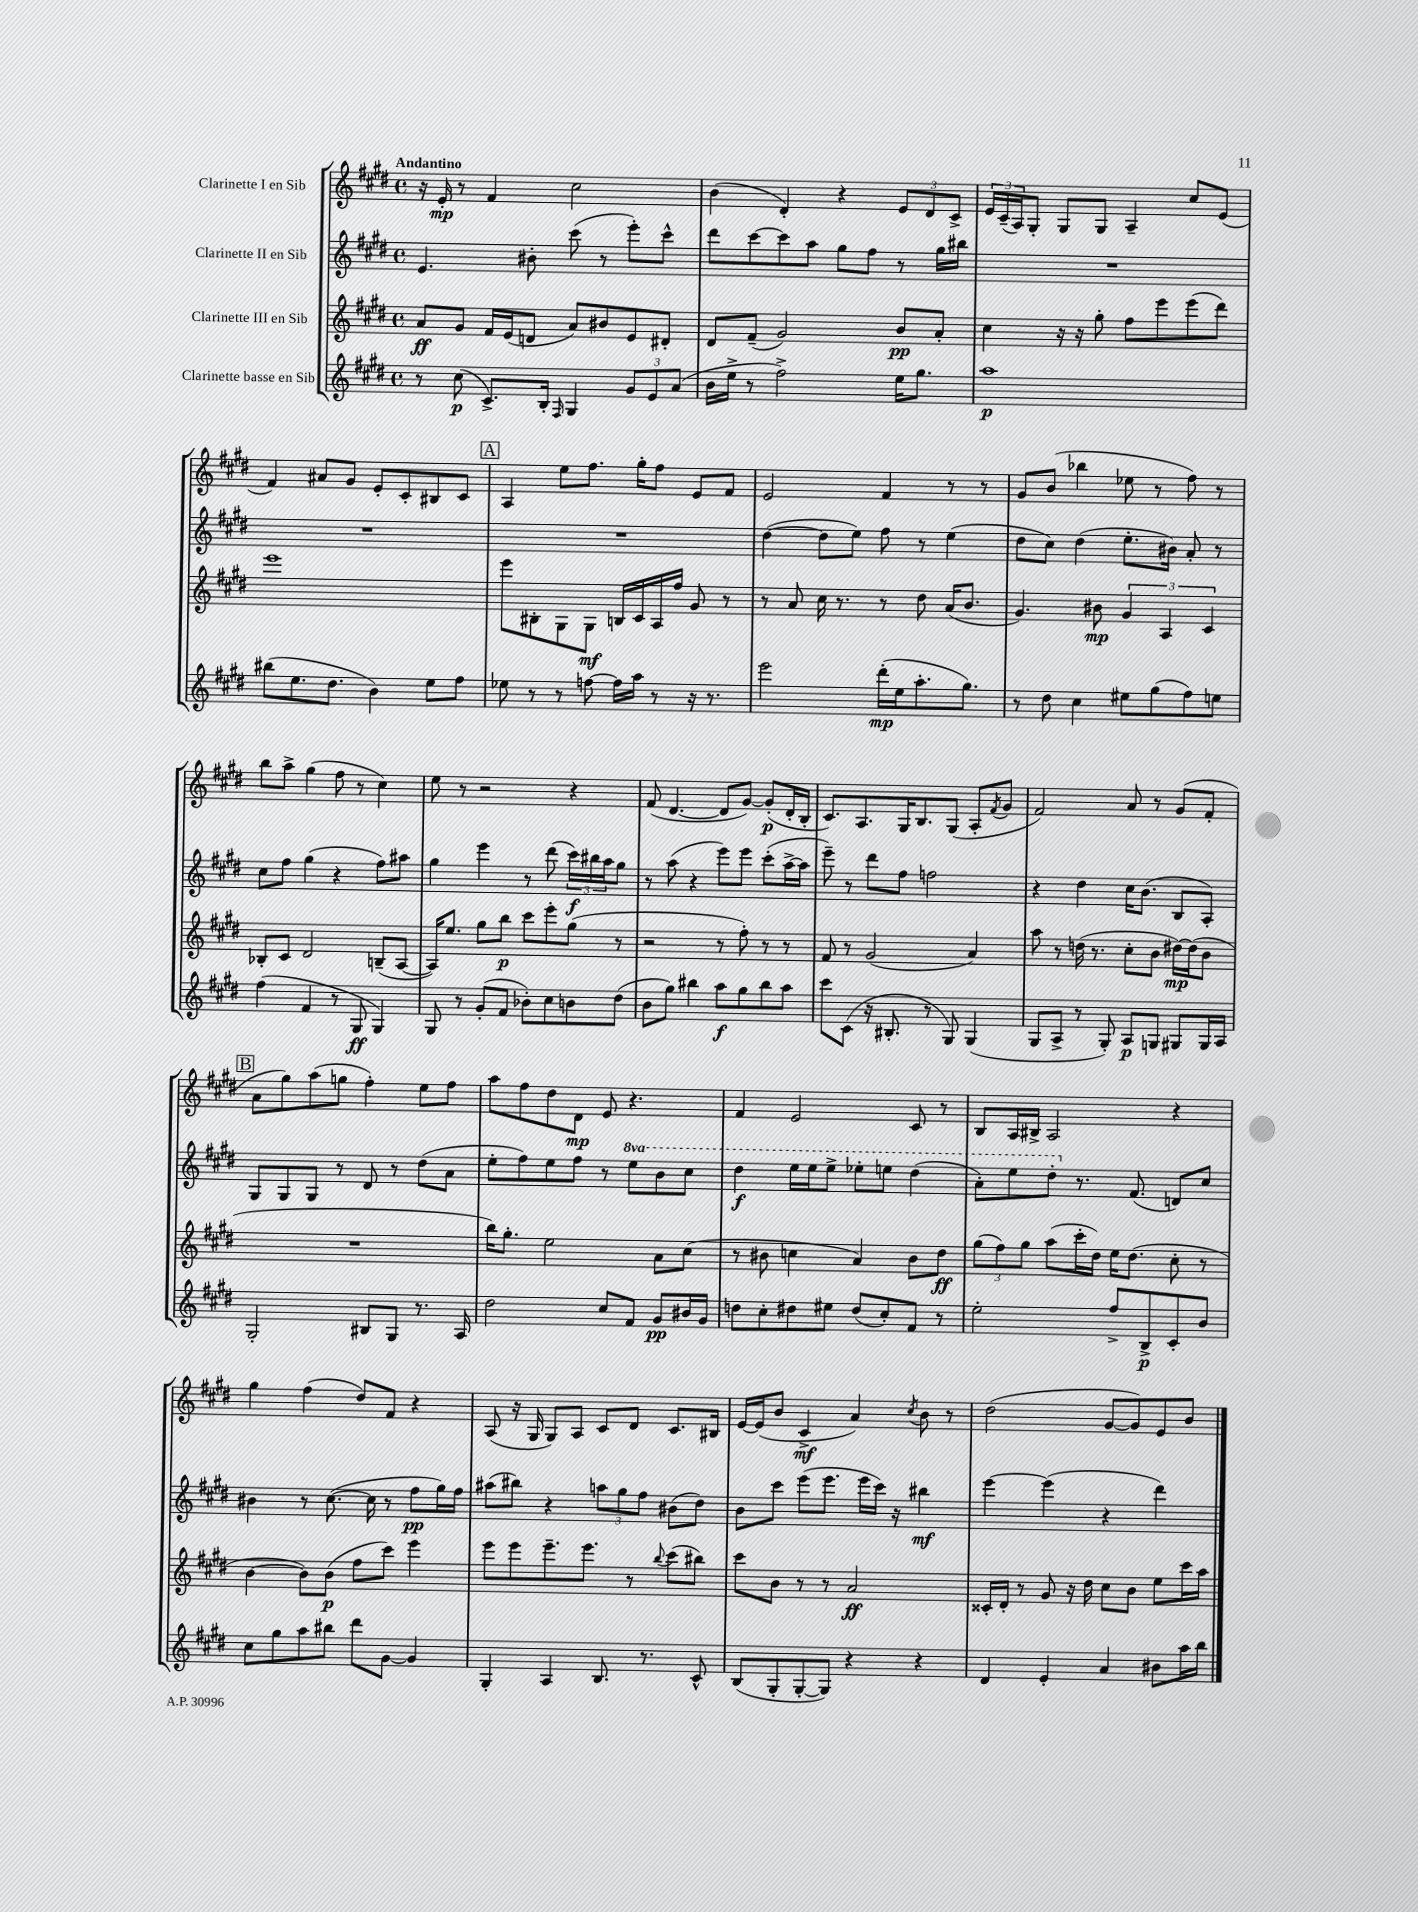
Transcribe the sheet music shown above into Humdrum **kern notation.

**kern	**kern	**kern	**kern
*staff4	*staff3	*staff2	*staff1
*clefG2	*clefG2	*clefG2	*clefG2
*k[f#c#g#d#]	*k[f#c#g#d#]	*k[f#c#g#d#]	*k[f#c#g#d#]
*M4/4	*M4/4	*M4/4	*M4/4
*met(c)	*met(c)	*met(c)	*met(c)
8r	8a	4.e	16r
.	.	.	16e'
(8cc#	8g#	.	8r
8.c#^)	16f#	.	4f#
.	(16e	.	.
.	8d	8b#'	.
16B'	.	.	.
16qqF#	.	.	.
4G#	8a)	(8ccc#	2cc#
.	8b#	8r	.
12g#	8e	8eee')	.
12e	.	.	.
.	8d#'	8ccc#^^	.
(12a	.	.	.
=	=	=	=
16b	8d#	8ddd#	(4b
16ee^	.	.	.
8r	(8f#~	[8ccc#	.
2ff#^)	2g#)	8ccc#]	4d#')
.	.	8aa	.
.	.	8gg#	4r
.	.	8ff#	.
16ee	8b	8r	12e
8.gg#	.	.	.
.	.	.	12d#
.	8a'	16gg#	.
.	.	.	12c#^
.	.	16bb#	.
=	=	=	=
1aa	4cc#	1r	24e
.	.	.	(24c#~
.	.	.	24A)
.	.	.	8G#'
.	16r	.	8G#
.	16r	.	.
.	8gg#'	.	8G#
.	8ff#	.	4A~
.	8eee	.	.
.	(8eee	.	8cc#
.	8ddd#)	.	(8e
=	=	=	=
(8bb#	1eee	1r	4f#)
8.ee	.	.	.
.	.	.	8a#
8.dd#	.	.	.
.	.	.	8g#
4b)	.	.	8e'
.	.	.	8c#'
8ee	.	.	8B#
8ff#	.	.	8c#
=	=	=	=
8ee-	8eee	1r	4A
8r	8B#'	.	.
8r	8G#	.	8ee
[8ff	8G#	.	8.ff#
16ff]	16B	.	.
16aa	16c#	.	16gg#'
8r	16A	.	8ff#
.	16ff#	.	.
16r	8g#	.	8e
8.r	.	.	.
.	8r	.	8f#
=	=	=	=
2eee	8r	([4dd#	2e
.	8a	.	.
.	16cc#	8dd#]	.
.	8.r	.	.
.	.	8ee)	.
(16ddd#'	8r	8ff#	4f#
16ee	.	.	.
8.aa'	8dd#	8r	.
.	(16a	(4ee	8r
8.gg#)	8.b	.	.
.	.	.	8r
=	=	=	=
8r	4.g#)	8dd#	8g#
8dd#	.	8cc#)	(8b
4cc#	.	(4dd#	4bb-
.	8b#	.	.
8ee#	6g#	8.ee'	8ee-
(8gg#	.	.	8r
.	6A	.	.
.	.	16b#)	.
8ff#)	.	8a'	8ff#)
.	6c#	.	.
8ee	.	8r	8r
=	=	=	=
(4ff#	8B-'	8cc#	8bb
.	8c#	8ff#	8aa^
4f#	2d#	(4gg#	(4gg#
8r	.	4r	8ff#
8G#	.	.	8r
4G#)	(8B~	8ff#)	4cc#)
.	[8A	8aa#	.
=	=	=	=
8G#	16A])	4gg#	8ee
.	8.ee	.	.
8r	.	.	8r
(8g#'	8gg#	4eee	2r
8f#	8bb	.	.
8b-')	8ccc#	8r	.
8cc#	8eee'	(8ddd#	.
8b	(8gg#	24ccc#)	4r
.	.	24bb#	.
.	.	24aa	.
(8dd#	8r	8gg#	.
=	=	=	=
8b	2r	8r	(8f#
8gg#)	.	(8aa	[4.d#
4bb#	.	4r	.
8aa	8r	8eee)	8d#]
8gg#	8ff#')	8eee	[8g#)
8bb#	8r	(8ccc#'	(8g#']
8aa	8r	[16aa^	16d#'
.	.	16aa]	16B'
=	=	=	=
8ccc#	8f#	8eee~)	8.c#)
(8c#	8r	8r	.
.	.	.	8.A
16r	(2g#	8ddd#	.
8.B#'	.	.	.
.	.	8ff#	16G#
.	.	.	8.B
8r	.	2ff	.
8G#)	.	.	(8G#
(4G#	4a)	.	8A'
.	.	.	8qf#
.	.	.	8g#
=	=	=	=
8G#	8aa	4r	2f#)
8A^	8r	.	.
8r	(16dd	4dd#	.
.	8.r	.	.
8G#')	.	.	.
8A	8cc#'	16cc#	8a
.	.	(8.b	.
8G	8b	.	8r
8G#	[16dd#)	8B	(8g#
.	(16dd#]	.	.
16G#	8b	8A')	8f#'
16A	.	.	.
=	=	=	=
2G#'	1r	8G#	8a
.	.	8G#	8gg#)
.	.	8G#	(8aa
.	.	8r	8gg
8B#	.	8d#	4ff#')
8G#	.	8r	.
8.r	.	(8dd#	8ee
.	.	8a	8ff#
16A	.	.	.
=	=	=	=
2dd#	16bb)	8ee'	8aa
.	8.gg#'	.	.
.	.	8ff#)	8ff#
.	2ee	8ee	8dd#
.	.	8ff#	8d#
8cc#	.	8r	8e
8f#	.	8eee	4.r
8g#	8a	8bb	.
16b#	(8cc#	8ccc#	.
16g#	.	.	.
=	=	=	=
8dd	8r	4ddd#	4f#
8cc#'	8b#	.	.
8dd#	4cc	16eee	2e
.	.	16eee	.
8ee#	.	8eee^	.
(8dd#	4a)	8eee-'	.
8cc#')	.	8eee	.
8f#	8b#	(4ddd#	8c#
8r	8dd#	.	8r
=	=	=	=
2ee'	(12gg#	8aa')	8B
.	12ff#)	.	.
.	.	8eee	16A
.	12gg#	.	.
.	.	.	16B#^
.	(8aa	8ddd#'	2A
.	16ccc#'	8.r	.
.	16dd#)	.	.
8ff#^	16ee	.	.
.	(8.dd#	(8.f#	.
8B^	.	.	.
8c#'	8cc#'	8d)	4r
8b	8r	8cc#	.
=	=	=	=
8cc#	[4b	4b#	4gg#
8gg#	.	.	.
8aa	8b])	8r	(4ff#
8bb#	(8b	([8.cc#	.
8ddd#	8ff#	.	8dd#)
.	.	16cc#]	.
[8g#	8ccc#)	8r	8f#
4g#]	4eee	8ff#	4r
.	.	16gg#)	.
.	.	16ff#	.
=	=	=	=
4G#'	8eee	(8aa#	(8A
.	8eee	8bb#)	16r
.	.	.	16G#
4A	8.eee~	4r	8G#)
.	.	.	8A
.	8.eee	.	.
8.B	.	12aa	8c#
.	.	12gg#	.
.	8r	.	8d#
.	.	12ff#	.
8.r	.	.	.
.	8qqbb	.	.
.	(8ccc#	(8b#	8.c#
8c#^^	8bb#)	8dd#)	.
.	.	.	16B#
=	=	=	=
(8B	8ccc#	8b	[16e
.	.	.	(16e]
8G#'	8b	8ccc#	8b
[8G#'	8r	(8eee	4c#^
8G#])	8r	8.eee	.
4r	2a	.	4a)
.	.	16eee	.
.	.	16ccc#)	.
.	.	16r	.
.	.	.	8qcc#
4r	.	4bb#	8b
.	.	.	8r
=	=	=	=
4d#	16c##'	[4eee	(2dd#
.	16d#'	.	.
.	8r	.	.
4e'	8g#	(4eee]	.
.	16r	.	.
.	16dd#	.	.
4a	8cc#	4r	[8g#
.	8b	.	8g#])
8b#	8ee	4ddd#)	8e
16aa	16ccc#	.	8b
16bb	16aa	.	.
==	==	==	==
*-	*-	*-	*-
